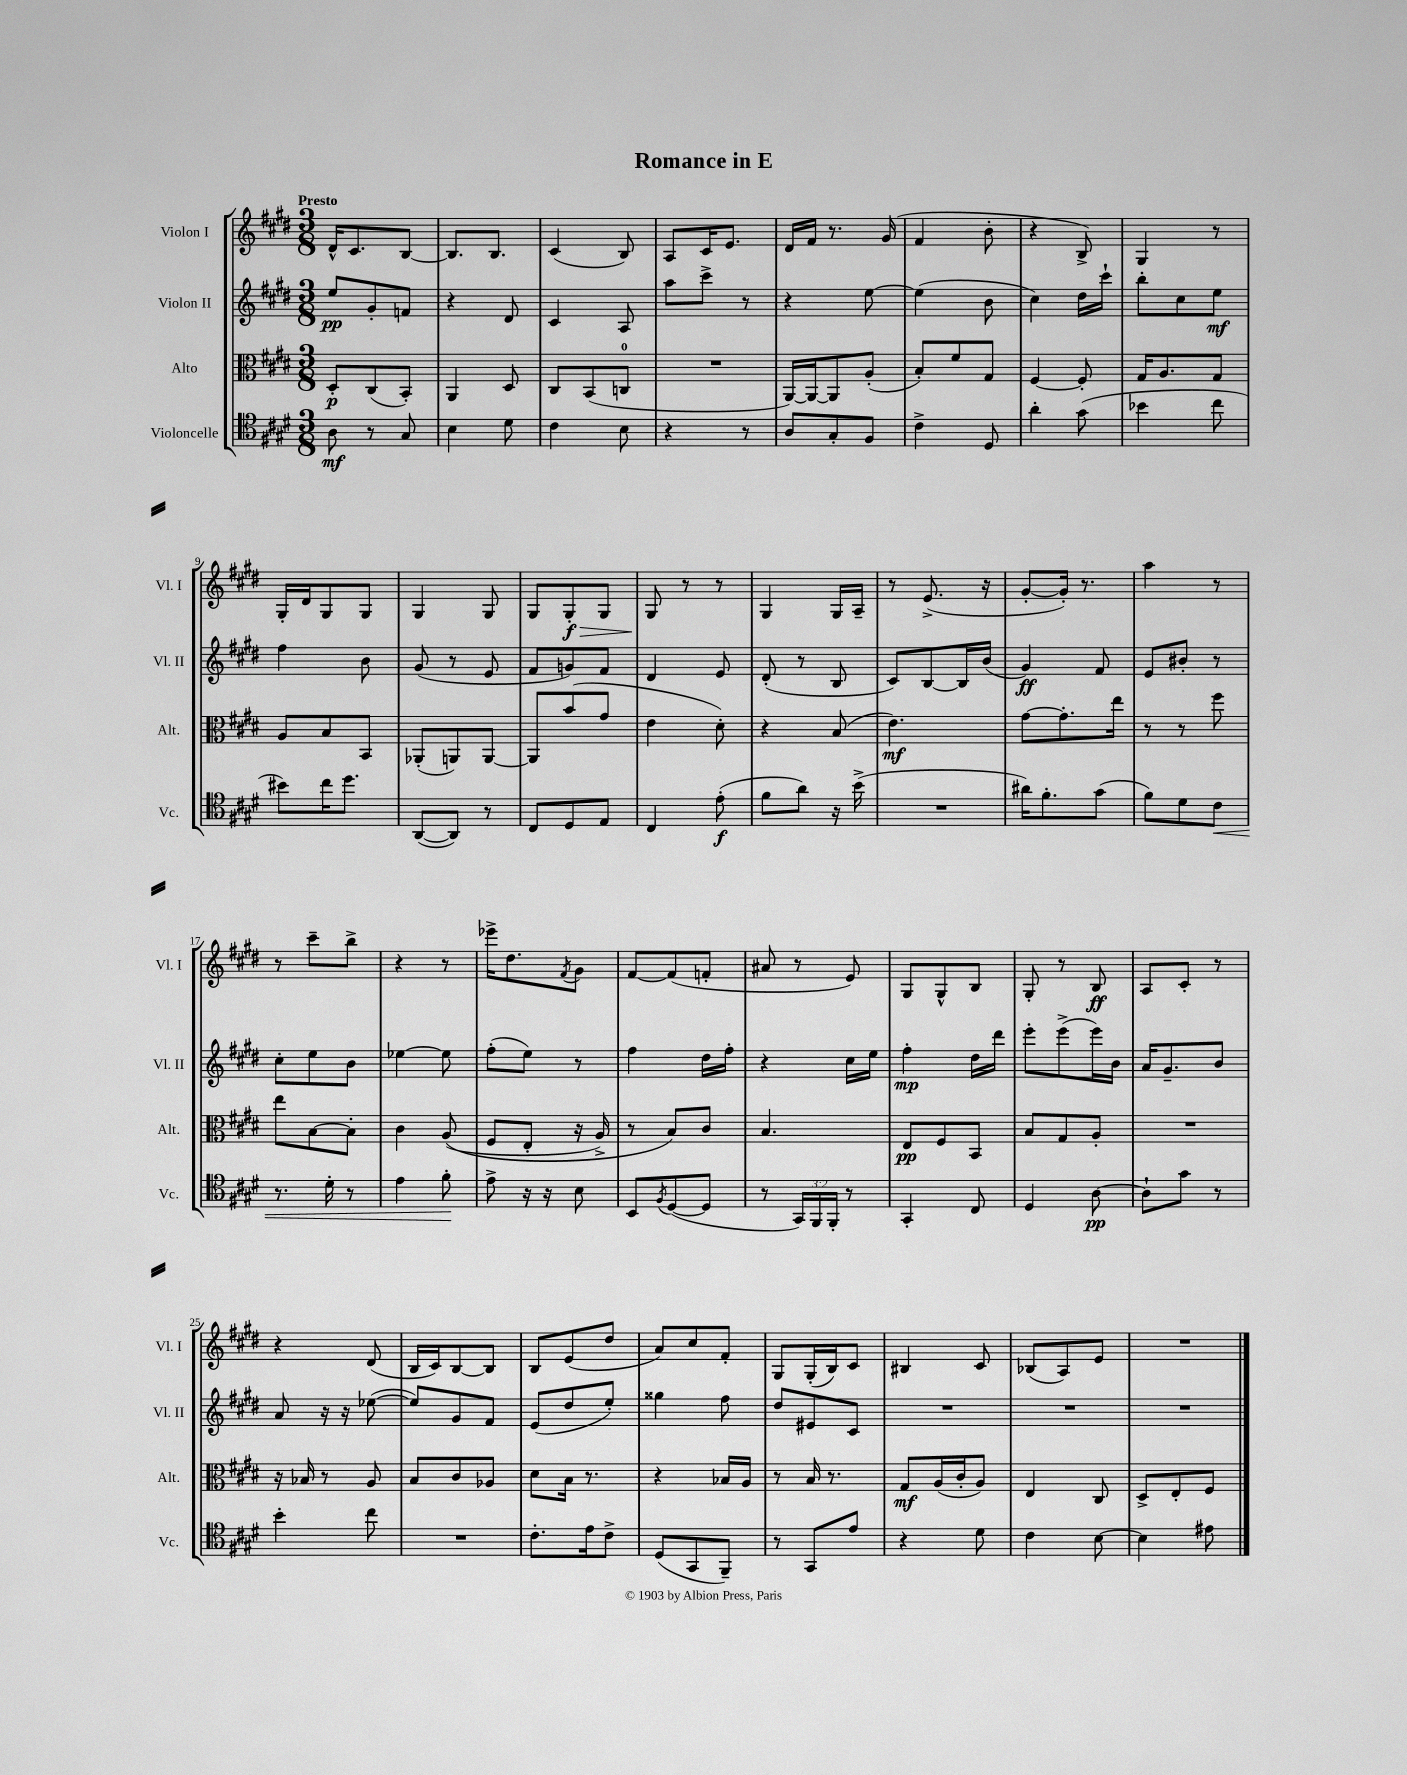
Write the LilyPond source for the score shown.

\header { title = "Romance in E" }
<<
\new StaffGroup <<
\new Staff = "s0" \with { instrumentName = "Violon I" shortInstrumentName = "Vl. I" } {
    \clef treble \key e \major \numericTimeSignature \time 3/8 \tempo "Presto"
    dis'16-^ cis'8. b8~ |
    b8. b8. |
    cis'4( b8) |
    a8 cis'16 e'8. |
    dis'16 fis'16 r8. gis'16( |
    fis'4 b'8-. |
    r4 b8->) |
    gis4 r8 |
    gis16-. dis'16 gis8 gis8 |
    gis4 gis8 |
    gis8 gis8-.\f\> gis8 |
    gis8\! r8 r8 |
    gis4 gis16 a16-- |
    r8 e'8.->( r16 |
    gis'8~-. gis'16-.) r8. |
    a''4 r8 |
    r8 cis'''8-- b''8-> |
    r4 r8 |
    ees'''16-> dis''8. \acciaccatura { fis'8 } gis'8 |
    fis'8~ fis'8( f'8-. |
    ais'8 r8 e'8) |
    gis8 gis8-^ b8 |
    gis8-. r8 b8\ff |
    a8 cis'8-. r8 |
    r4 dis'8( |
    b16 cis'16) b8~ b8 |
    b8 e'8( dis''8 |
    a'8) cis''8 fis'8-. |
    gis8 gis16-.( b16) cis'8 |
    bis4 cis'8 |
    bes8( a8) e'8 |
    R4. \bar "|." |
}
\new Staff = "s1" \with { instrumentName = "Violon II" shortInstrumentName = "Vl. II" } {
    \clef treble \key e \major \numericTimeSignature \time 3/8
    e''8\pp gis'8-. f'8 |
    r4 dis'8 |
    cis'4 a8 |
    a''8 cis'''8-> r8 |
    r4 e''8~ |
    e''4( b'8 |
    cis''4) dis''16 cis'''16-! |
    b''8-. cis''8 e''8\mf |
    fis''4 b'8 |
    gis'8( r8 e'8 |
    fis'8 g'8) fis'8 |
    dis'4 e'8 |
    dis'8-.( r8 b8 |
    cis'8) b8~ b16 b'16( |
    gis'4\ff) fis'8 |
    e'8 bis'8-. r8 |
    cis''8-. e''8 b'8 |
    ees''4~ ees''8 |
    fis''8-.( e''8) r8 |
    fis''4 dis''16 fis''16-. |
    r4 cis''16 e''16 |
    fis''4-.\mp dis''16 dis'''16 |
    e'''8-. e'''8->( e'''16) b'16 |
    a'16 gis'8.-- b'8 |
    a'8 r16 r16 ees''8~( |
    ees''8) gis'8 fis'8 |
    e'8( dis''8 e''8-.) |
    gisis''4 fis''8 |
    dis''8 eis'8 cis'8 |
    R4. |
    R4. |
    R4. \bar "|." |
}
\new Staff = "s2" \with { instrumentName = "Alto" shortInstrumentName = "Alt." } {
    \clef alto \key e \major \numericTimeSignature \time 3/8
    dis8-.\p cis8( b,8-.) |
    a,4 dis8 |
    cis8 b,8( c8-0 |
    R4. |
    a,16~) a,16~ a,8 a8-.( |
    b8-.) fis'8 gis8 |
    fis4~ fis8-. |
    gis16 a8. gis8 |
    a8 b8 b,8 |
    aes,8-.( a,8) a,8~ |
    a,8 b'8( gis'8 |
    e'4 dis'8-.) |
    r4 b8( |
    e'4.\mf) |
    gis'8~ gis'8.-. e''16 |
    r8 r8 fis''8 |
    e''8 b8~ b8-. |
    cis'4 a8(\( |
    fis8 e8-. r16 a16->) |
    r8 b8\) cis'8 |
    b4. |
    e8\pp fis8 b,8 |
    b8 gis8 a8-. |
    R4. |
    r16 bes16 r8 a8 |
    b8 cis'8 aes8 |
    dis'8 b16 r8. |
    r4 bes16 a16 |
    r8 b16 r8. |
    gis8\mf a16( cis'16-. a8) |
    e4 cis8 |
    dis8-> e8-. fis8 \bar "|." |
}
\new Staff = "s3" \with { instrumentName = "Violoncelle" shortInstrumentName = "Vc." } {
    \clef tenor \key e \major \numericTimeSignature \time 3/8 \override Staff.TupletNumber.text = #tuplet-number::calc-fraction-text
    a8\mf r8 gis8 |
    b4 dis'8 |
    cis'4 b8 |
    r4 r8 |
    a8 gis8-. fis8 |
    cis'4-> dis8 |
    a'4-. gis'8( |
    bes'4 cis''8 |
    bis'8) cis''16 dis''8. |
    a,8~( a,8) r8 |
    cis8 dis8 e8 |
    cis4 e'8-.\f( |
    fis'8 a'8) r16 b'16->( |
    R4. |
    ais'16) fis'8.-. gis'8( |
    fis'8) dis'8 cis'8\< |
    r8. dis'16-. r8 |
    e'4 fis'8-.\! |
    e'8-> r16 r16 b8 |
    b,8 \acciaccatura { fis8 } dis8~( dis8 |
    r8 \tuplet 3/2 { gis,16) fis,16 fis,16-. } r8 |
    gis,4-. cis8 |
    dis4 a8~\pp |
    a8-! gis'8 r8 |
    b'4-. cis''8 |
    R4. |
    cis'8.-. e'16 cis'8-> |
    dis8( gis,8 fis,8--) |
    r8 gis,8 e'8 |
    r4 dis'8 |
    cis'4 b8~ |
    b4 eis'8 \bar "|." |
}
>>
>>
